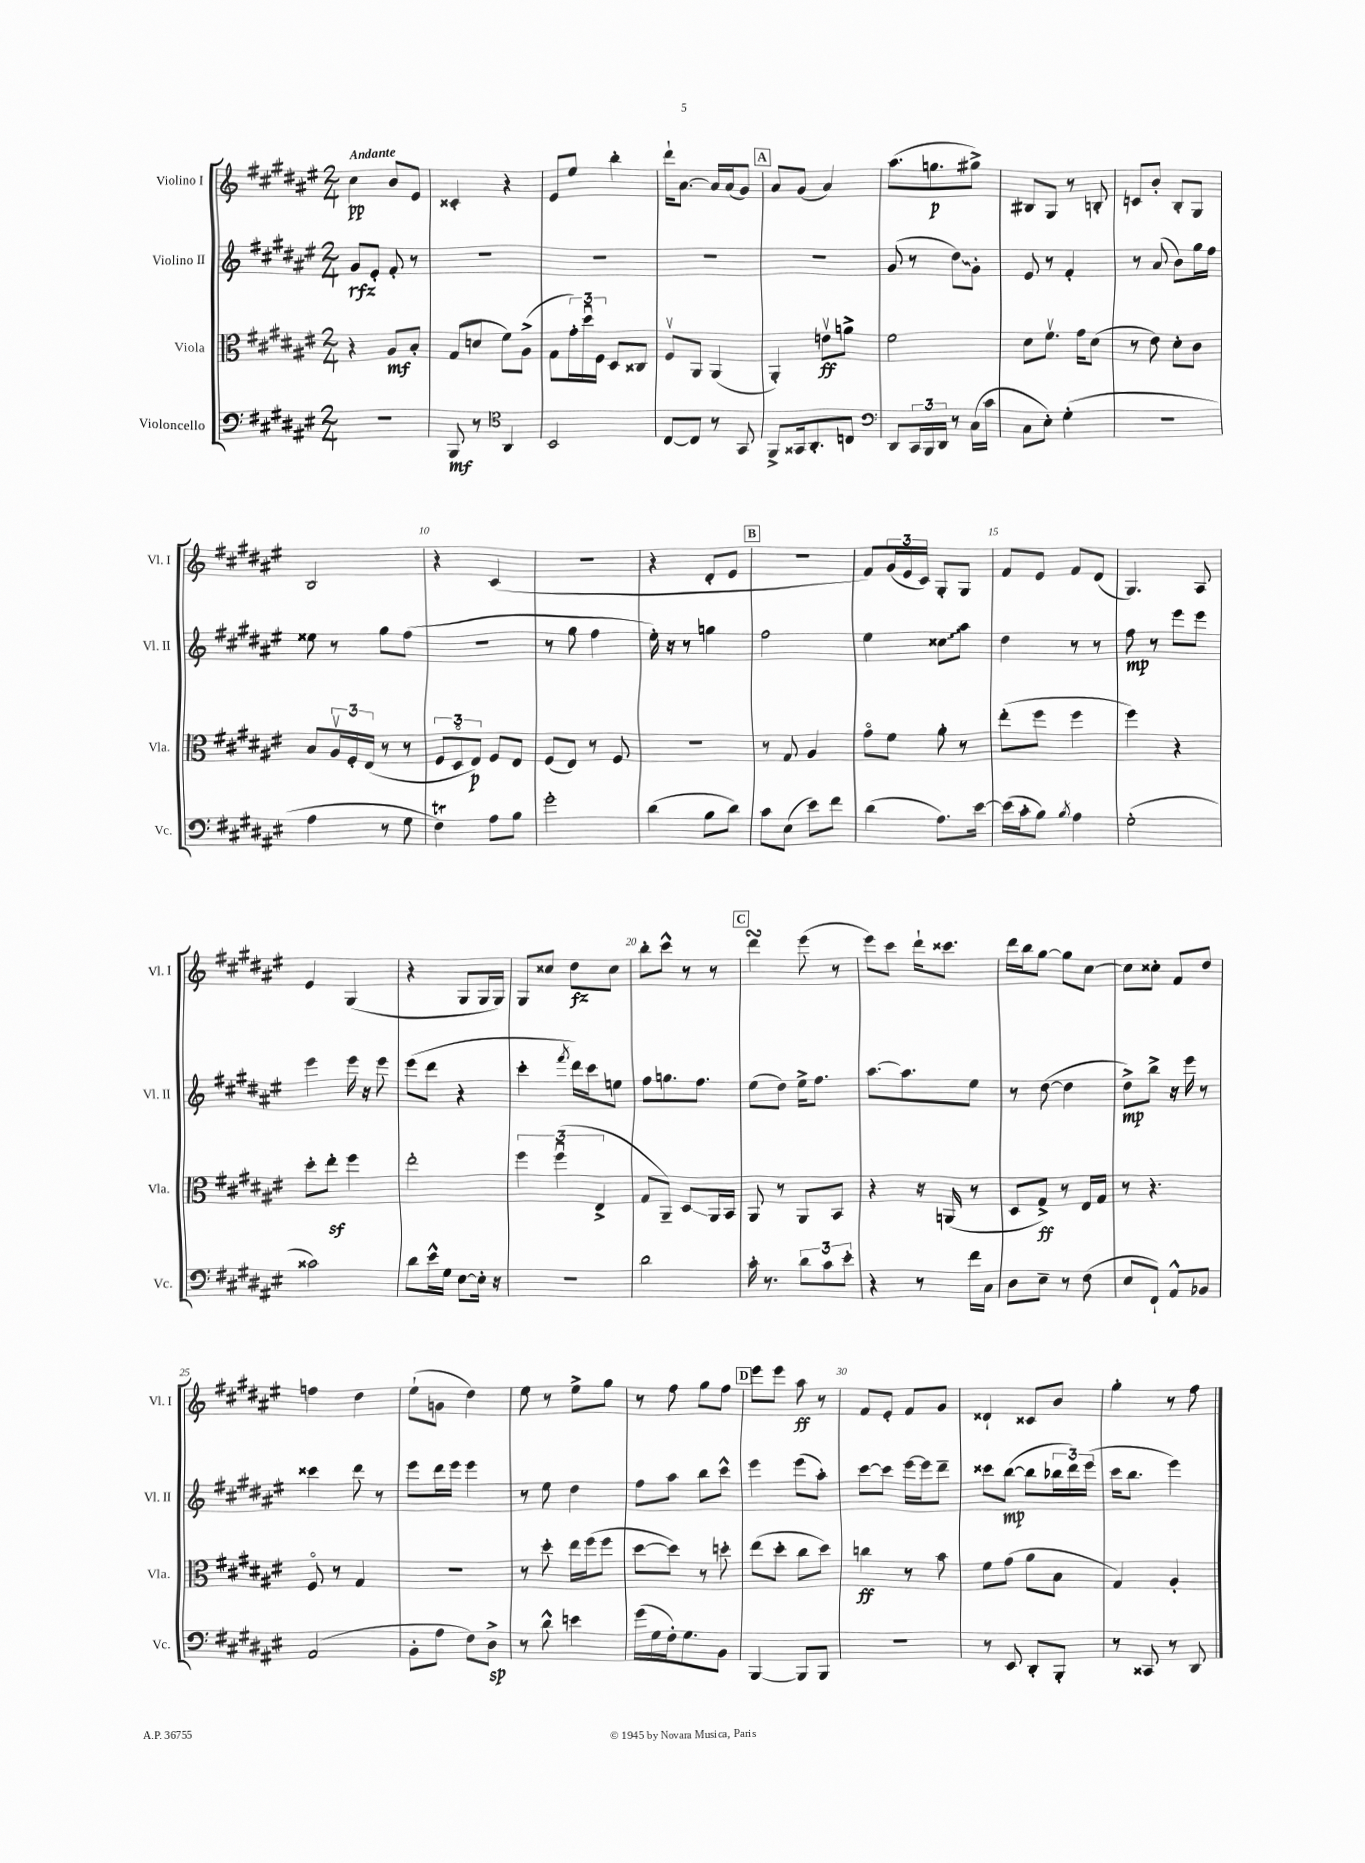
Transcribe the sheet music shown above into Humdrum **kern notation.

**kern	**kern	**kern	**kern
*staff4	*staff3	*staff2	*staff1
*clefF4	*clefC3	*clefG2	*clefG2
*k[f#c#g#d#a#e#]	*k[f#c#g#d#a#e#]	*k[f#c#g#d#a#e#]	*k[f#c#g#d#a#e#]
*M2/4	*M2/4	*M2/4	*M2/4
2r	4r	8g#	4cc#
.	.	8e#'	.
.	8A#	8f#'	8b
.	8B'	8r	8e#
=	=	=	=
8BBB	(8G#	2r	4c##'
8r	8d	.	.
*clefC4	*	*	*
4AA#	8f#)	.	4r
.	(8A#^	.	.
=	=	=	=
2BB	8G#	2r	8e#
.	24g#')	.	8ee#
.	24dd#u	.	.
.	24F#	.	.
.	8D#	.	4bb'
.	8C##	.	.
=	=	=	=
[8C#	8F#v	2r	16ddd#`
.	.	.	[8.a#
8C#]	8AA#	.	.
8r	(4AA#	.	16a#]
.	.	.	(16a#
8GG#	.	.	8g#)
=	=	=	=
8FF#^	4AA#')	2r	8a#
16GG##	.	.	(8g#
8.AA#'	.	.	.
.	8ev	.	4a#)
8C	8a^	.	.
=	=	=	=
*clefF4	*	*	*
8DD#	2f#	(8g#	(8.aa#
24CC#	.	8r	.
24BBB	.	.	.
.	.	.	8.gg
24DD#	.	.	.
8r	.	8dd#)	.
(16C#	.	8g#'	8gg#^)
16c#	.	.	.
=	=	=	=
8C#	8d#	8e#	8B#
8E#')	8.f#v	8r	8G#
(4G#'	.	4f#'	8r
.	16g#	.	.
.	(8d#	.	8B'
=	=	=	=
2r	8r	8r	8c
.	8e#)	(8a#	8b'
.	8d#'	8b)	8B'
.	8c#	16gg#	8G#
.	.	16ff#	.
=	=	=	=
4A#	8B	8ee##	2B
.	24A#v	8r	.
.	24F#'	.	.
.	(24E#	.	.
8r	8r	8gg#	.
8G#	8r	(8ff#	.
=	=	=	=
4F#)	12F#	2r	4r
.	12D#o	.	.
.	12E#)	.	.
8A#	8F#	.	(4c#
8B	8E#	.	.
=	=	=	=
2g#'	(8F#	8r	2r
.	8E#)	8gg#	.
.	8r	4ff#	.
.	8F#	.	.
=	=	=	=
(4d#	2r	16ee#')	4r
.	.	16r	.
.	.	8r	.
8B	.	4gg	8d#'
8d#)	.	.	8e#
=	=	=	=
8c#	8r	2ff#	2r
(8E#	8G#	.	.
8e#)	4A#	.	.
8f#	.	.	.
=	=	=	=
(4d#	8g#o	4ee#	8f#)
.	8f#	.	(24g#
.	.	.	24e#
.	.	.	24c#)
8.A#)	8a#'	8cc##	8G#'
.	8r	8aa#	8G#
[16e#	.	.	.
=	=	=	=
(16e#]	(8ee#'	4dd#	8f#
16c#'	.	.	.
8B)	8ff#	.	8e#
8qB	.	.	.
4A#	4ff#	8r	8f#
.	.	8r	(8d#
=	=	=	=
(2G#'	4ff#)	8ff#	4.G#)
.	.	8r	.
.	4r	8eee#	.
.	.	8eee#	8A#
=	=	=	=
2c##)	8dd#'	4eee#	4e#
.	8ee#'	.	.
.	4ff#	16eee#	(4G#
.	.	16r	.
.	.	8eee#	.
=	=	=	=
8d#	2ee#'	(8eee#	4r
16e#^^	.	8ddd#	.
16G#	.	.	.
[8E#	.	4r	8G#
16E#']	.	.	16G#
16r	.	.	16G#)
=	=	=	=
2r	6ff#	4ccc#'	8G#
.	.	.	8cc##
.	(6ff#u	.	.
.	.	8qfff#	.
.	.	16ddd#)	8dd#
.	.	16ccc#	.
.	6E#^	.	.
.	.	8ee	8cc##
=	=	=	=
2d#	8G#	8ff#	8bb'
.	8AA#~)	8.gg	8ccc#^^
.	8D#	.	8r
.	.	8.ff#	.
.	16AA#	.	8r
.	16BB	.	.
=	=	=	=
16c#'	8AA#	(8ee#	4ddd#
8.r	.	.	.
.	8r	8dd#)	.
12d#	8AA#	16ee#^	(8eee#
.	.	8.ff#	.
12c#	.	.	.
.	8BB	.	8r
12e#'	.	.	.
=	=	=	=
4r	4r	[8.aa#	8eee#)
.	.	.	8ccc#
.	.	8.aa#]	.
8r	16r	.	16ddd#`
.	(16AA	.	8.ccc##
16f#	8r	8ee#	.
16C#	.	.	.
=	=	=	=
8D#	8D#	8r	16ddd#
.	.	.	16bb
8E#~	8G#^)	([8dd#	[8gg#
8r	8r	4dd#]	8gg#]
(8F#	16E#	.	[8cc#
.	16G#	.	.
=	=	=	=
8E#	8r	8dd#^)	8cc#]
8FF#`)	4.r	8bb^	8cc##'
8AA#^^	.	16r	8f#
.	.	16eee#	.
8BB-	.	8r	8dd#
=	=	=	=
(2AA#	8F#o	4ccc##	4ff
.	8r	.	.
.	4G#	8ddd#	4dd#
.	.	8r	.
=	=	=	=
8BB'	2r	8eee#	(8ee#`
8A#	.	16ddd#	8g
.	.	16eee#	.
8F#)	.	4eee#	4dd#)
8D#^	.	.	.
=	=	=	=
8r	8r	8r	8ee#
8d#^^	8dd#'	8ee#	8r
4e	16ee#	4dd#	8ee#^
.	(16ff#	.	.
.	8ff#	.	8gg#
=	=	=	=
(16g#	[8dd#	8ff#	8r
16G#	.	.	.
16F#')	8dd#])	8aa#	8ff#
8.G#	.	.	.
.	8r	8bb	8gg#
8BB	8dd'	8ccc#^^	8ff#
=	=	=	=
[4BBB	(8ee#	4eee#	8eee#
.	8dd#'	.	8eee#
8BBB]	8cc#	(8eee#	8aa#
8BBB	8dd#)	8aa#')	8r
=	=	=	=
2r	4cc	[8ccc#	8f#
.	.	8ccc#]	8e#'
.	8r	[16eee#	8f#
.	.	16eee#]	.
.	8b	8ddd#~	8g#
=	=	=	=
8r	8f#	8ccc##	4d##`
8EE#	(8g#	([8bb	.
8DD#'	8a#	8bb]	8c##
8BBB'	8B	24bb-	8b
.	.	24ddd#)	.
.	.	(24eee#	.
=	=	=	=
8r	4G#)	16ccc#	4gg#'
.	.	8.bb	.
8CC##	.	.	.
8r	4A#'	4eee#)	8r
8DD#	.	.	8ff#
==	==	==	==
*-	*-	*-	*-
